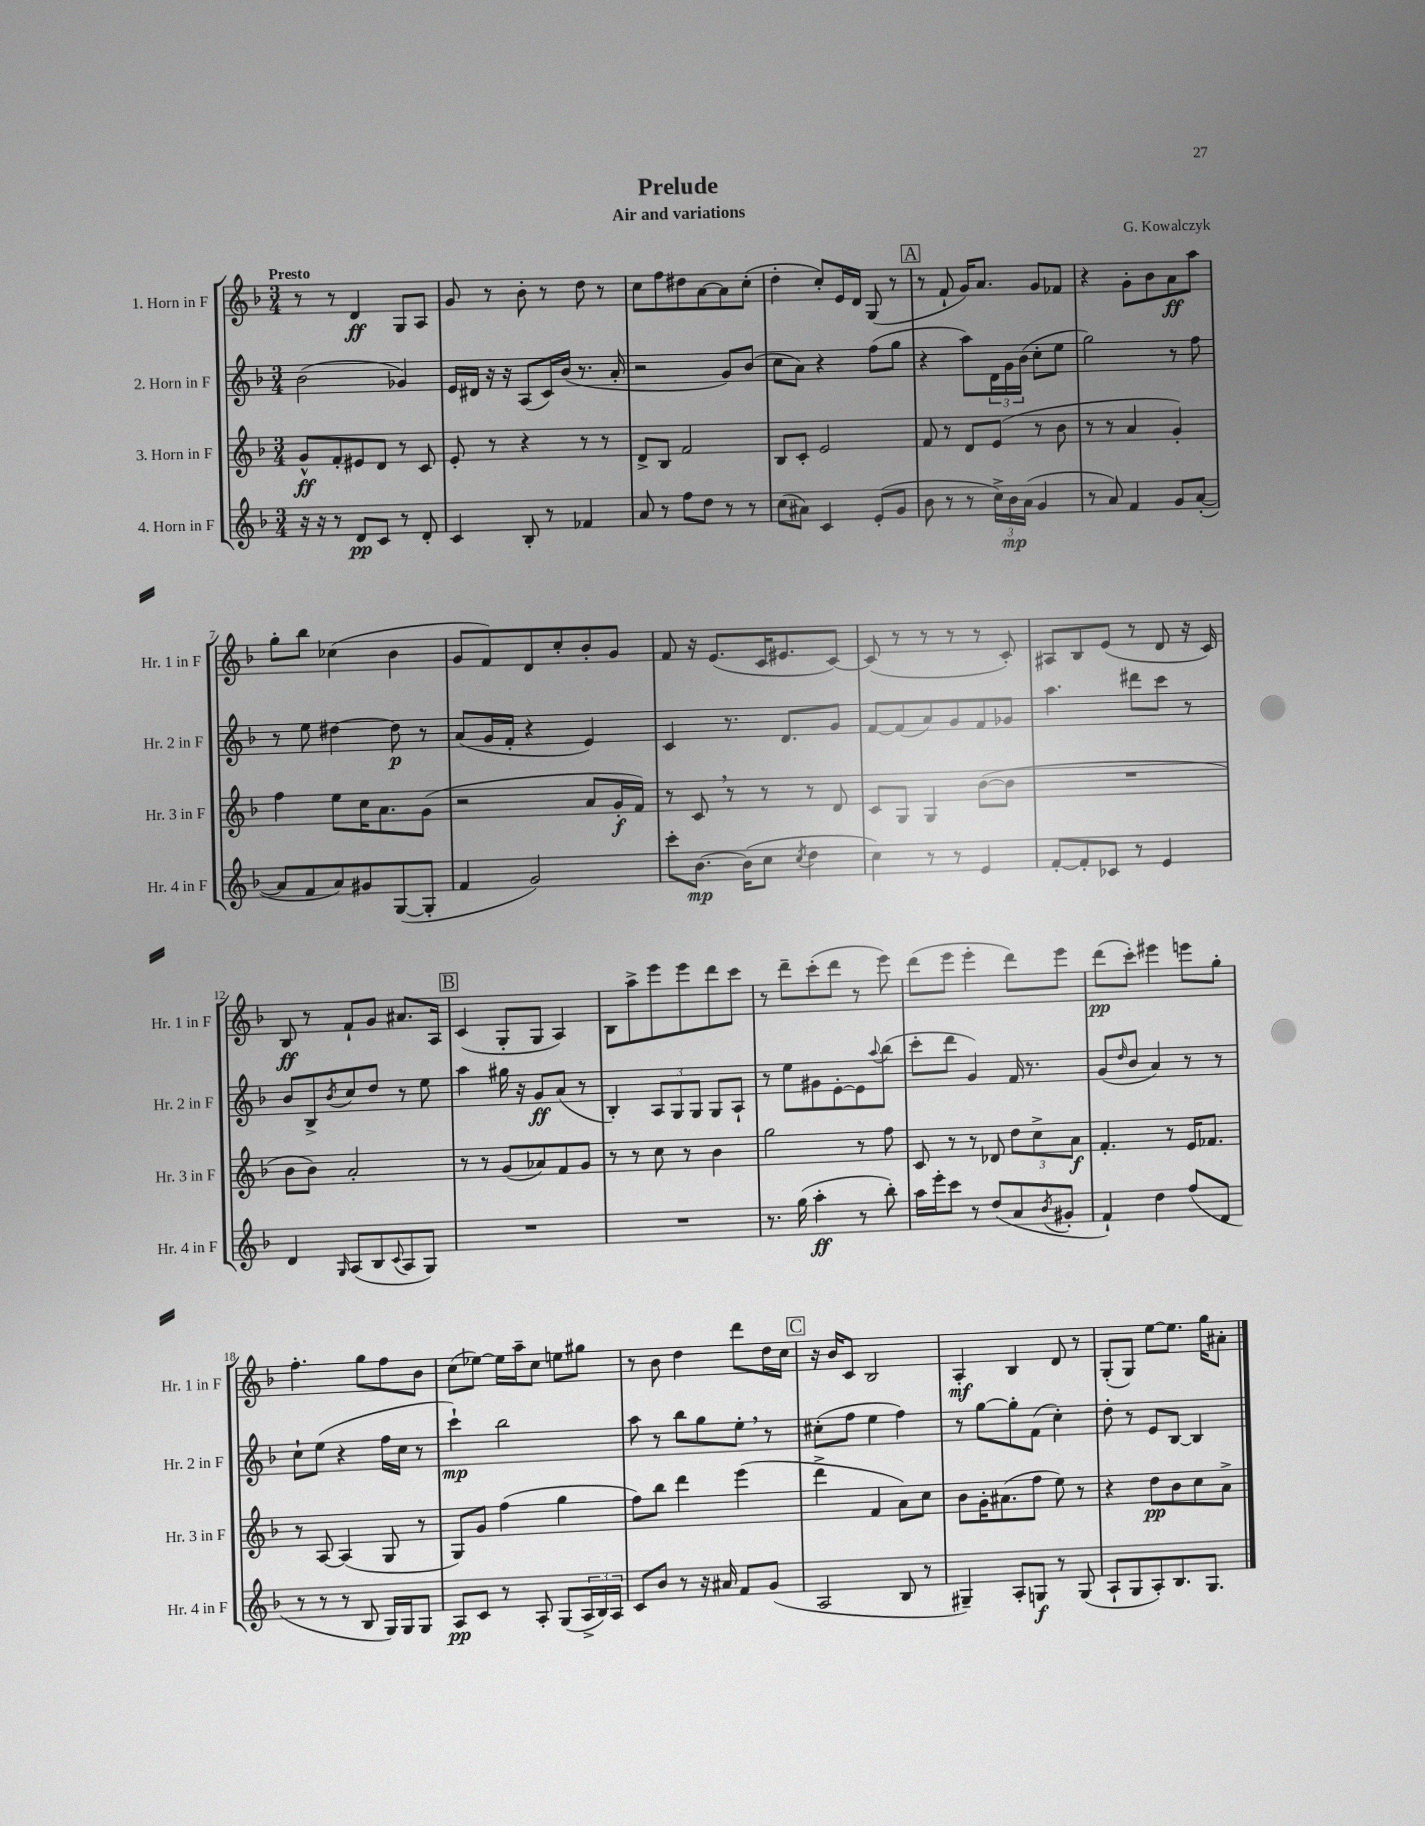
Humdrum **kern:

**kern	**kern	**kern	**kern
*staff4	*staff3	*staff2	*staff1
*clefG2	*clefG2	*clefG2	*clefG2
*k[b-]	*k[b-]	*k[b-]	*k[b-]
*M3/4	*M3/4	*M3/4	*M3/4
16r	8g^^	(2b-	8r
16r	.	.	.
8r	8f'	.	8r
8d	8e#	.	4d
8c	8d	.	.
8r	8r	4g-)	8G
8d'	8c	.	8A
=	=	=	=
4c	8e'	16e	8g
.	.	16d#	.
.	8r	16r	8r
.	.	16r	.
8B-'	4r	(8A	8b-'
8r	.	16c)	8r
.	.	(16b-	.
4f-	8r	8.r	8dd
.	8r	.	8r
.	.	16a'	.
=	=	=	=
8a	8d^	2r	8cc
8r	8B-	.	8ff
8ff	2f	.	8dd#
8dd	.	.	[8a
8r	.	8g)	8a]
8r	.	(8b-	(8cc'
=	=	=	=
(8cc	8B-	8cc	4dd'
8a#)	8c'	8a)	.
4c	2e	4r	8cc')
.	.	.	16e
.	.	.	16d
(8e'	.	(8ff	(8G
8g	.	8gg	8r
=	=	=	=
8b-	8f	4r	8r
8r	8r	.	8f`
8r	8d	8aa)	16g)
.	.	.	8.a
24cc^)	(8e	24d	.
24b-	.	24g	.
(24a	.	(24b-	.
4g	8r	8cc'	8g
.	8b-	8ee	8f-
=	=	=	=
8r	8r	2gg)	4r
8a)	8r	.	.
4f	4a	.	8g'
.	.	.	8b-
8g	4g')	8r	8a
([8a'	.	8ff	8aa
=	=	=	=
8a]	4ff	8r	8gg'
8f	.	8ee	8bb-
8a)	8ee	[4dd#	(4cc-
8g#	16cc	.	.
.	8.a	.	.
([8G	.	8dd#]	4b-
8G']	(8g	8r	.
=	=	=	=
4f	2r	(8a	8g
.	.	16g	8f)
.	.	16f'	.
2g)	.	4r	8d
.	.	.	8cc'
.	8a	4e)	8b-'
.	16g'	.	8g
.	16f)	.	.
=	=	=	=
8ccc'	8r	4c	8f
[8.b-	8c	.	16r
.	.	.	(8.e
.	8r	8.r	.
(16b-]	.	.	.
8cc	8r	.	16c
.	.	8.d	8.e#
8qcc	.	.	.
4dd	8r	.	.
.	8d	8g	[8c)
=	=	=	=
4cc)	8c	[8f	(8c]
.	8G	(8f]	8r
8r	4G	8a)	8r
8r	.	8g	8r
4e	([8b-	8f	8r
.	8b-]	8g-	8c')
=	=	=	=
[8f'	2.r	4.aa	8A#
8f']	.	.	8B-
8c-	.	.	(8e
8r	.	8ddd#	8r
4e	.	8ccc	8d
.	.	8r	16r
.	.	.	16c)
=	=	=	=
4d	8b-	8b-	8B-
.	8b-)	8B-^	8r
16qqG	.	8qb-	.
(8A	2a'	8cc	8f`
8B-	.	8dd	8g
8qqc	.	.	.
8A	.	8r	8.a#
8G)	.	8ee	.
.	.	.	16A
=	=	=	=
2.r	8r	4aa	(4c
.	8r	.	.
.	(8g	16gg#	8G'
.	.	16r	.
.	8a-)	8g	8G
.	8f	(8a	4A)
.	8g	8r	.
=	=	=	=
2.r	8r	4B-')	8B-
.	8r	.	8aa^
.	8cc	12A	8eee
.	.	12G	.
.	8r	.	8eee
.	.	12G	.
.	4b-	8G	8ddd
.	.	8A`	8ccc
=	=	=	=
8.r	2gg	8r	8r
.	.	8ee	8ddd~
(16gg	.	.	.
4aa'	.	8g#	(8ccc'
.	.	[8e'	8ddd
8r	8r	8e]	8r
.	.	8qqaa	.
8bb-')	8ff	(8bb-	8eee)
=	=	=	=
16aa	8c	8ccc'	(8ddd
16eee'	.	.	.
8ccc	8r	8ddd	8eee
8r	8r	4g)	4eee'
(8dd	8d-	.	.
8a	12dd	16f	8ddd)
.	.	8.r	.
.	12cc^	.	.
8qb-	.	.	.
8g#'	.	.	8eee
.	12a	.	.
=	=	=	=
4f`)	4.f'	(8g	(8ddd
.	.	16qqdd	.
.	.	8b-	8ccc')
4dd	.	4a)	4eee#
.	8r	.	.
(8ff	16e	8r	8eee
.	8.f-	.	.
8d	.	8r	8gg'
=	=	=	=
8r	8r	8cc`	4.ff'
8r	[8A	(8ee	.
8r	(4A]	4r	.
8B-	.	.	8gg
16G)	8G	16ff	8ff
16G	.	16cc	.
8G	8r	8r	8b-
=	=	=	=
8A	8G)	4ccc`)	(8cc
8c	8g	.	[8ee-)
8r	(4ff	2bb-	16ee-]
.	.	.	16aa~
8A'	.	.	8cc
(8G	4gg	.	8ee
24A^	.	.	8gg#
24B-)	.	.	.
24A	.	.	.
=	=	=	=
8c	8ff)	8aa	8r
8b-	8bb-	8r	8b-
8r	4ddd	8bb-	4dd
16r	.	8gg	.
16a#	.	.	.
8f	(4eee	8ee'	8ddd
(8g	.	8r	16dd
.	.	.	16cc
=	=	=	=
2A	4ddd^	(8cc#'	16r
.	.	.	16b-
.	.	8ff	8c
.	4f	4ee	2B-
8B-	8a)	4ff)	.
8r	8cc	.	.
=	=	=	=
4G#~)	8b-	8r	4A'
.	16g'	[8gg	.
.	(8.a#	.	.
8A'	.	8gg']	4B-
8G	8ff	(8f	.
8r	8ee)	4cc')	8d
(8G	8r	.	8r
=	=	=	=
8A`	4r	8dd'	(8G'
8G	.	8r	8G)
8A')	8dd	8e	[8ee
8.B-	8b-	[8B-	8.ee]
.	8cc	4B-]	.
8.G	.	.	16gg
.	8a^	.	8a#'
==	==	==	==
*-	*-	*-	*-
